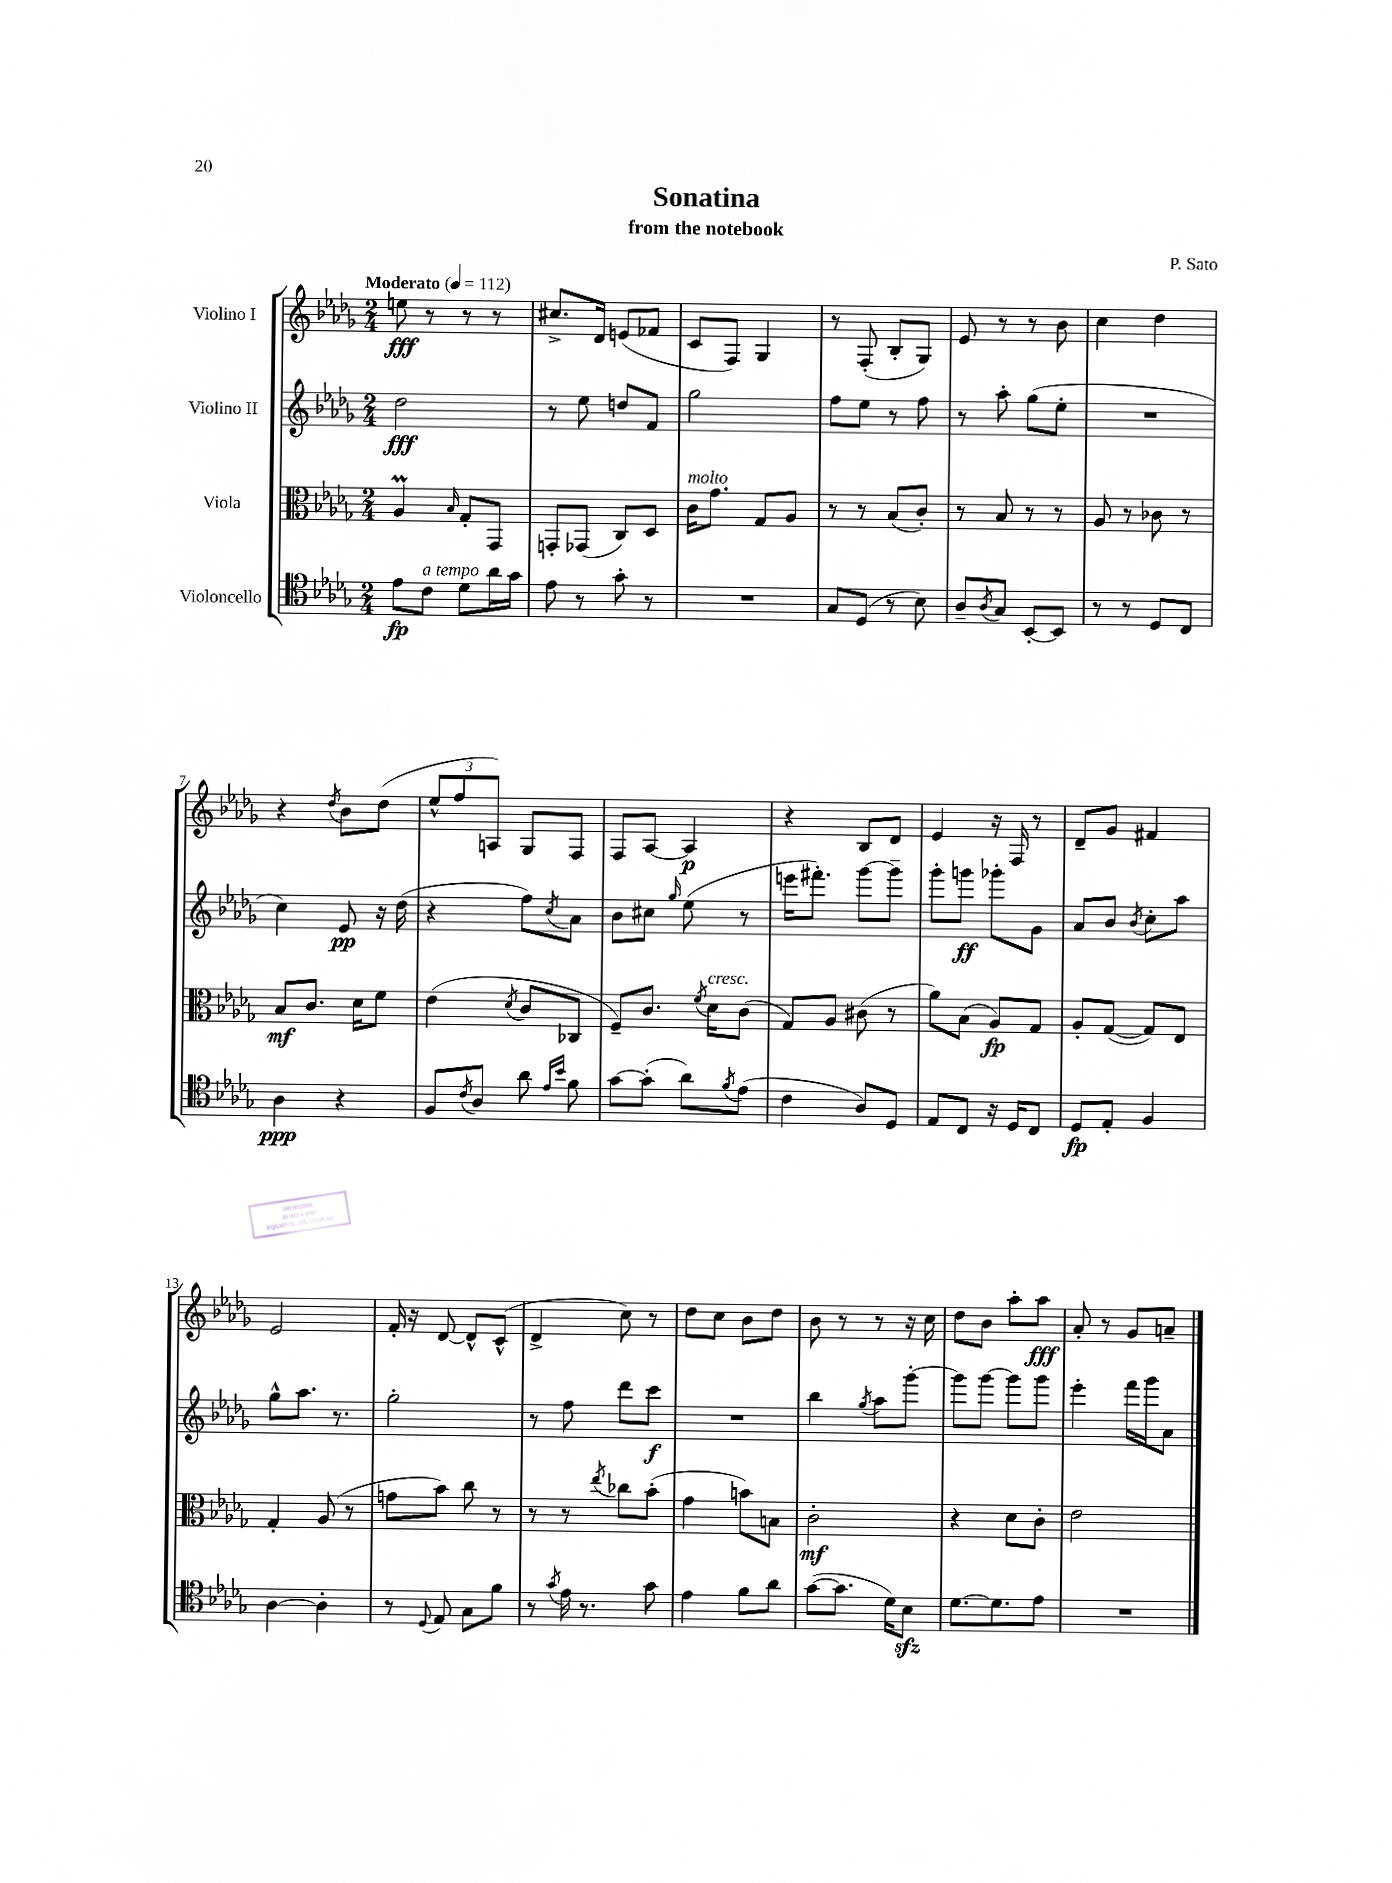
\header { title = "Sonatina" composer = "P. Sato" subtitle = "from the notebook" }
<<
\new StaffGroup <<
\new Staff = "s0" \with { instrumentName = "Violino I" } {
    \clef treble \key des \major \numericTimeSignature \time 2/4 \tempo "Moderato" 4 = 112
    e''8\fff r8 r8 r8 |
    cis''8.-> des'16 e'8( fes'8 |
    c'8 f8) ges4 |
    r8 f8-.( bes8-. ges8) |
    ees'8 r8 r8 bes'8 |
    c''4 des''4 |
    r4 \acciaccatura { des''8 } bes'8 des''8( |
    \tuplet 3/2 { ees''8-^ f''8 a8) } ges8 f8 |
    f8 aes8~ aes4\p |
    r4 bes8 des'8 |
    ees'4 r16 f16 r8 |
    des'8-- ges'8 fis'4 |
    ees'2 |
    f'16-. r16 des'8~ des'8-^ c'8-^( |
    des'4-> c''8) r8 |
    des''8 c''8 bes'8 des''8 |
    bes'8 r8 r8 r16 c''16 |
    des''8 bes'8 aes''8-. aes''8\fff |
    aes'8-. r8 ges'8 a'8-- \bar "|." |
}
\new Staff = "s1" \with { instrumentName = "Violino II" } {
    \clef treble \key des \major \numericTimeSignature \time 2/4
    des''2\fff |
    r8 ees''8 d''8 f'8 |
    ges''2 |
    f''8 ees''8 r8 f''8 |
    r8 aes''8-. ges''8( ees''8-. |
    R2 |
    c''4) ees'8\pp r16 des''16( |
    r4 f''8) \acciaccatura { c''8 } aes'8 |
    bes'8 cis''8 \grace { ges''16 } ees''8( r8 |
    e'''16 fis'''8.-.) ges'''8~ ges'''8-- |
    ges'''8-. g'''8\ff ges'''8-. ges'8 |
    aes'8 bes'8 \acciaccatura { bes'8 } c''8-. aes''8 |
    ges''8-^ aes''8. r8. |
    ges''2-. |
    r8 f''8 des'''8 c'''8\f |
    R2 |
    bes''4 \acciaccatura { ges''8 } aes''8 ges'''8~-. |
    ges'''8 ges'''8~ ges'''8 ges'''8 |
    ees'''4-. f'''16 ges'''16 aes'8 \bar "|." |
}
\new Staff = "s2" \with { instrumentName = "Viola" } {
    \clef alto \key des \major \numericTimeSignature \time 2/4
    aes4\prall \grace { bes16 } ges8-. ges,8 |
    g,8-. ges,8( c8) des8 |
    c'16^\markup { \italic "molto" } ges'8. ges8 aes8 |
    r8 r8 bes8( c'8-.) |
    r8 bes8 r8 r8 |
    aes8 r8 ces'8 r8 |
    bes8\mf c'8. des'16 f'8 |
    ees'4( \acciaccatura { des'8 } c'8 ces8 |
    f8--) c'8. \acciaccatura { f'8 } des'16^\markup { \italic "cresc." } c'8( |
    ges8) aes8 cis'8( r8 |
    aes'8) bes8( aes8\fp) ges8 |
    aes8-. ges8~( ges8) ees8 |
    ges4-. aes8( r8 |
    g'8 bes'8) c''8 r8 |
    r8 r8 \acciaccatura { ees''8 } ces''8 bes'8-.( |
    ges'4 b'8) b8 |
    c'2-.\mf |
    r4 des'8 c'8-. |
    ees'2 \bar "|." |
}
\new Staff = "s3" \with { instrumentName = "Violoncello" } {
    \clef tenor \key des \major \numericTimeSignature \time 2/4
    ees'8\fp c'8^\markup { \italic "a tempo" } des'8 aes'16 ges'16 |
    ees'8 r8 ges'8-. r8 |
    R2 |
    ges8 des8( r8 bes8) |
    aes8-- \acciaccatura { aes8 } ges8 bes,8~-. bes,8 |
    r8 r8 des8 c8 |
    aes4\ppp r4 |
    f8 \acciaccatura { c'8 } aes8 aes'8 \grace { ees'16 bes'16 } f'8 |
    ges'8~ ges'8-.( aes'8) \acciaccatura { f'8 } ees'8( |
    c'4 aes8) des8 |
    ees8 c8 r16 des16 c8 |
    des8\fp ees8-. f4 |
    aes4~ aes4-. |
    r8 \appoggiatura { des8 } ees8 ges8 f'8 |
    r8 \acciaccatura { ges'8 } ees'16 r8. ges'8 |
    ees'4 f'8 aes'8 |
    ges'8~( ges'8. des'16) bes8\sfz |
    des'8.~ des'8. ees'8 |
    R2 \bar "|." |
}
>>
>>
